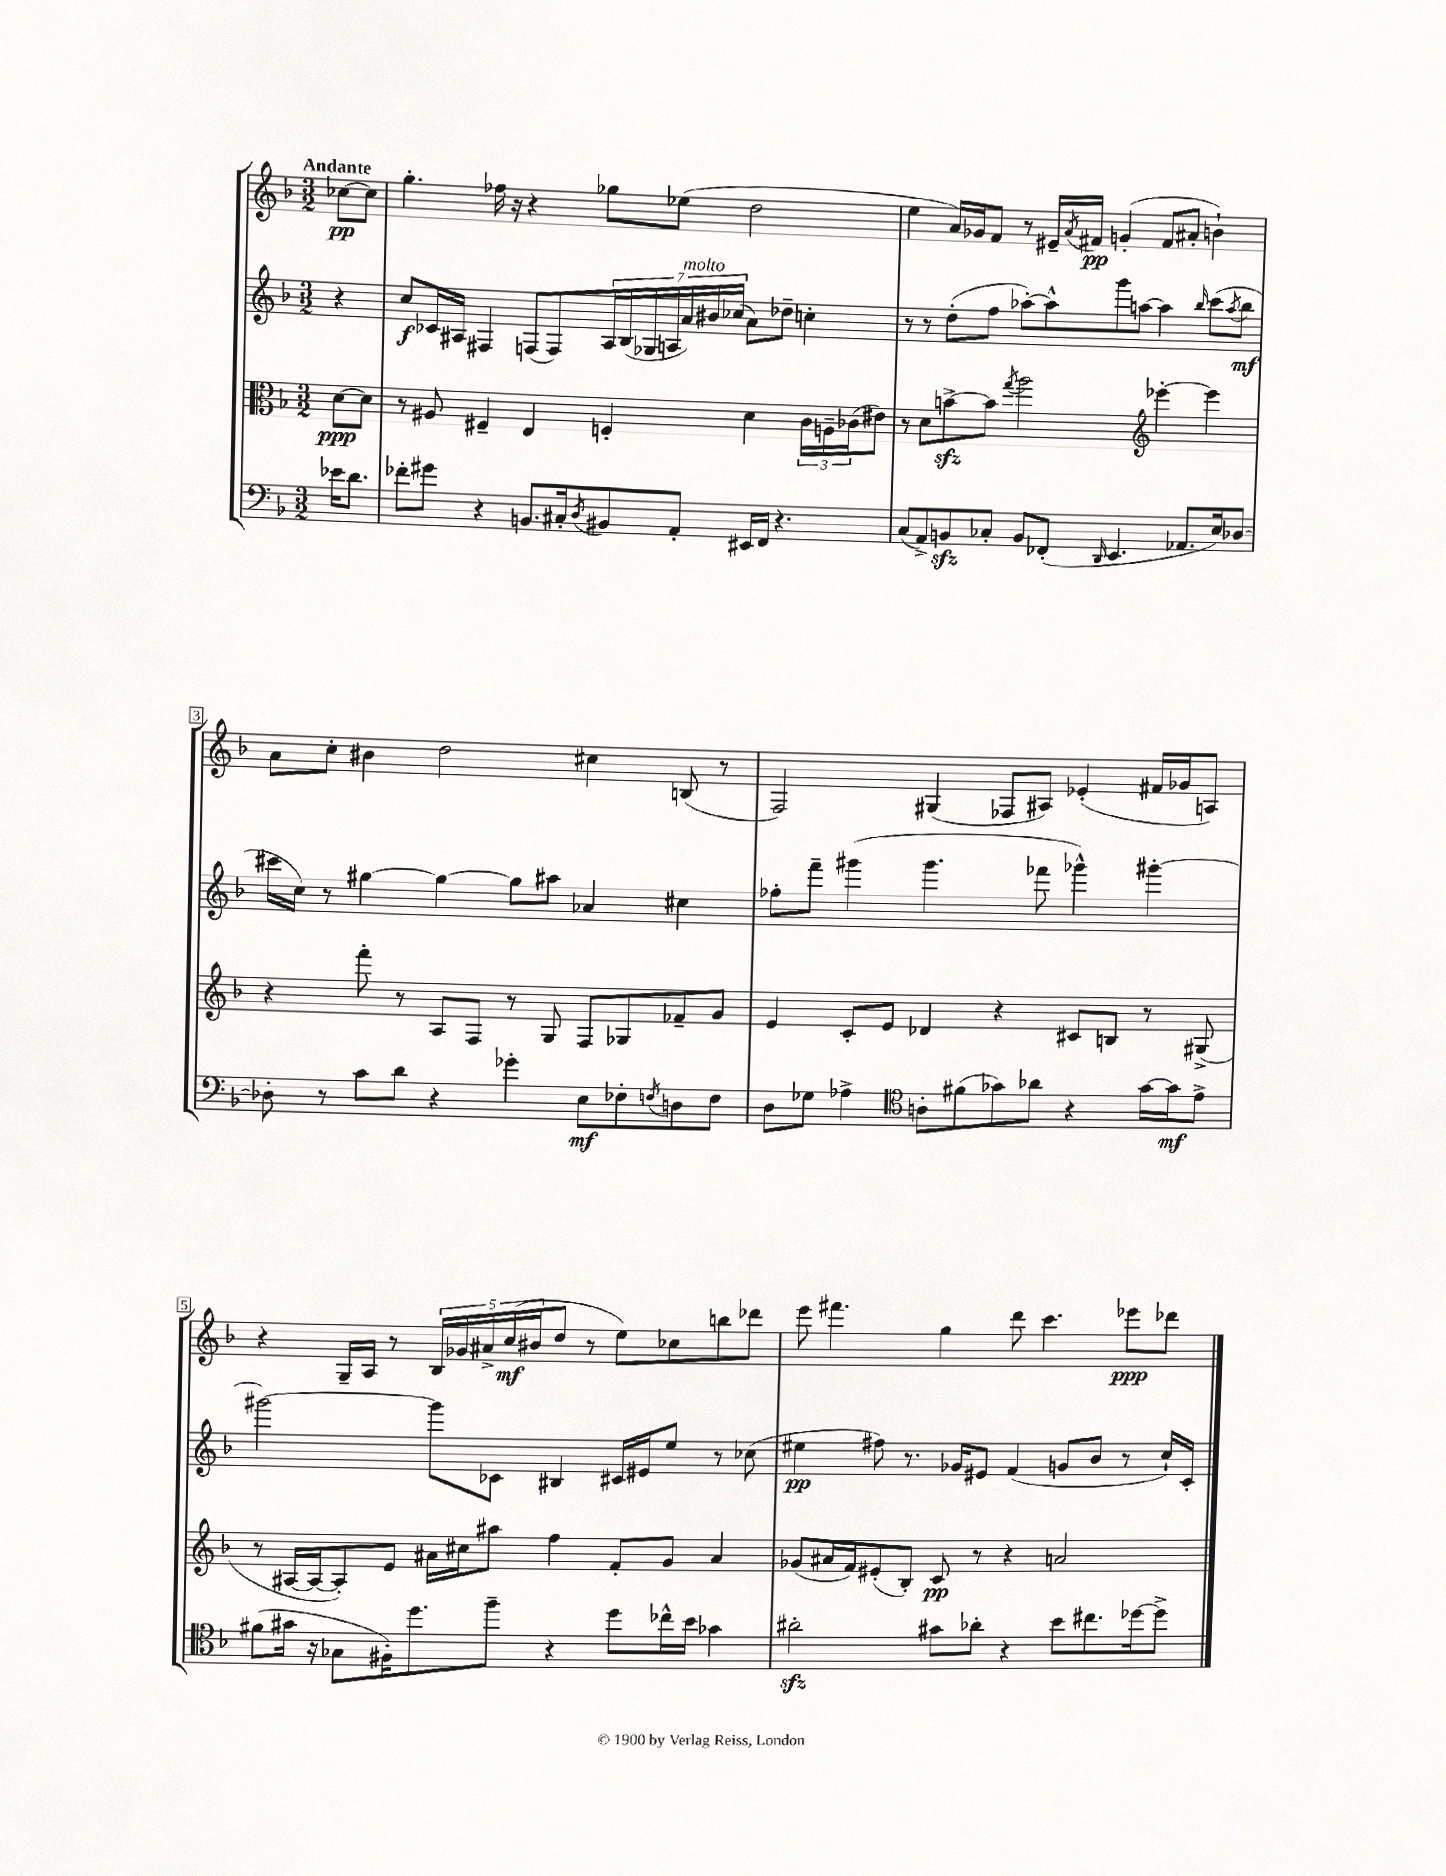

**kern	**kern	**kern	**kern
*staff4	*staff3	*staff2	*staff1
*clefF4	*clefC3	*clefG2	*clefG2
*k[b-]	*k[b-]	*k[b-]	*k[b-]
*M3/2	*M3/2	*M3/2	*M3/2
16e-\LK	[8d\L	4r	[8cc-\L
8.d\J	.	.	.
.	8d\]J	.	8cc-\]J
=	=	=	=
8f-'\L	8r	8cc/L	4.gg'\
8g#\J	8A#/	16c-/L	.
.	.	16A#/JJ	.
4r	4F#~/	4F#/	.
.	.	.	16ff-\
.	.	.	16r
8.BB/L	4E/	(8F/L	4r
.	.	8F/)	.
16C#'/k	.	.	.
8qD/	.	.	.
8BB#/	4F'/	28A#/L	8gg-\L
.	.	(28B-/	.
.	.	28G-/	.
.	.	28A/	.
8AA'/J	.	.	(8ee-\J
.	.	28a/)	.
.	.	28b#/	.
.	.	(28cc-/JJ	.
16EE#/LL	4d\	8a\L)	2dd\
16FF/JJ	.	.	.
4.r	.	8dd-~\J	.
.	24c\LL	4cc'\	.
.	24A~\	.	.
.	(24c-\J	.	.
.	8e#\J)	.	.
=	=	=	=
(8C/L	8r	8r	4ee\
8AA^/)	8d\L	8r	.
8BB/	[8b^\	(8dd'\L	16a/LL)
.	.	.	16g-/J
8C-'/J	8b\]J	8ff\J	8f/J
.	8qgg/	.	.
8BB/L	2aa\	[8aa-'\L)	8r
(8FF-'/J	.	8aa-^^\]	16e#~/LL
.	.	.	8qa/
.	.	.	16f#/JJ
16qqDD/	.	.	.
4.EE/	.	8ggg\	(4g'/
.	.	[8aa\J	.
*	*clefG2	*	*
.	[4eee-'\	4aa\]	8f#/L
8.AA-/L	.	.	8a#'/J
.	.	16qqbb-/	.
.	4eee-\]	(8ccc\L	4b`\)
16E/k)	.	.	.
.	.	8qaa/	.
[8D-/J	.	8bb-\J	.
=	=	=	=
8D-'\]	4r	16ccc#\LL	8a\L
.	.	16cc\JJ)	.
8r	.	8r	8cc'\J
8c\L	8fff'\	[4gg#\	4b#\
8d\J	8r	.	.
4r	8A/L	4gg#\_	2dd\
.	8F/J	.	.
4g-'\	8r	8gg#\]L	.
.	8G/	8aa#\J	.
8E\L	8F/L	4a-/	4cc#\
8F-'\	8G-/	.	.
8qF/	.	.	.
8D\	8f-~/	4cc#\	(8B/
8F\J	8g/J	.	8r
=	=	=	=
8D\L	4e/	8ff-'\L	2F/)
8G-\J	.	8fff~\J	.
4A-^\	8c'/L	(4ggg#\	.
.	8e/J	.	.
*clefC4	*	*	*
8A'\L	4d-/	4.ggg#\	(4G#/
(8f#\	.	.	.
8g-\)	4r	.	8F-/L
8a-\J	.	8fff-\	8A#/J)
4r	8c#/L	4ggg-^^\)	(4e-'/
.	8B/J	.	.
[16g-\LL	8r	[4ggg#'\	16f#/LL
16g-\]J	.	.	16g-/J
8e^\J	(8G#^/	.	8A/J)
=	=	=	=
(8f#\L	8r	2ggg#\_	4r
16g#\Jk	[16A#/LL	.	.
16r	16A#/_J	.	.
8G-\L	8A#'/])	.	16G~/LL
.	.	.	16A/JJ
16F#'\K)	8e/J	.	8r
8.dd\	.	.	.
.	16a#\LL	8ggg#\]L	20B-/LL
.	.	.	20g-/
.	16cc#\J	.	.
.	.	.	20a#^/
8ff~\J	8aa#\J	8c-\J	.
.	.	.	(20cc/
.	.	.	20b#/J
4r	4ff\	4B#/	8dd/J
.	.	.	8r
8dd\L	8f'/L	16c#/LL	8ee\L)
.	.	16e#/J	.
16cc-^^\L	8g/J	8ee/J	8cc-\
16b-\JJ	.	.	.
4g-\	4a#/	8r	8bb\
.	.	(8cc-\	8ddd-\J
=	=	=	=
2a#'\	(8g-/L	4ee#\	8eee\
.	16a#/L	.	4.fff#\
.	16f/J)	.	.
.	(8e#'/	8ff#\)	.
.	8B-'/J)	8.r	.
8g#\L	8c/	.	4gg\
.	.	16g-/LK	.
8a-'\J	8r	8e#/J	.
4r	4r	(4f/	8ddd\
.	.	.	4.ccc\
8b-\L	2a/	8g/L	.
8.cc#\	.	8b-/J	.
.	.	8r	8eee-\L
[16dd-\k	.	.	.
8dd-^\]J	.	16cc`/LL)	8ddd-\J
.	.	16c'/JJ	.
==	==	==	==
*-	*-	*-	*-
